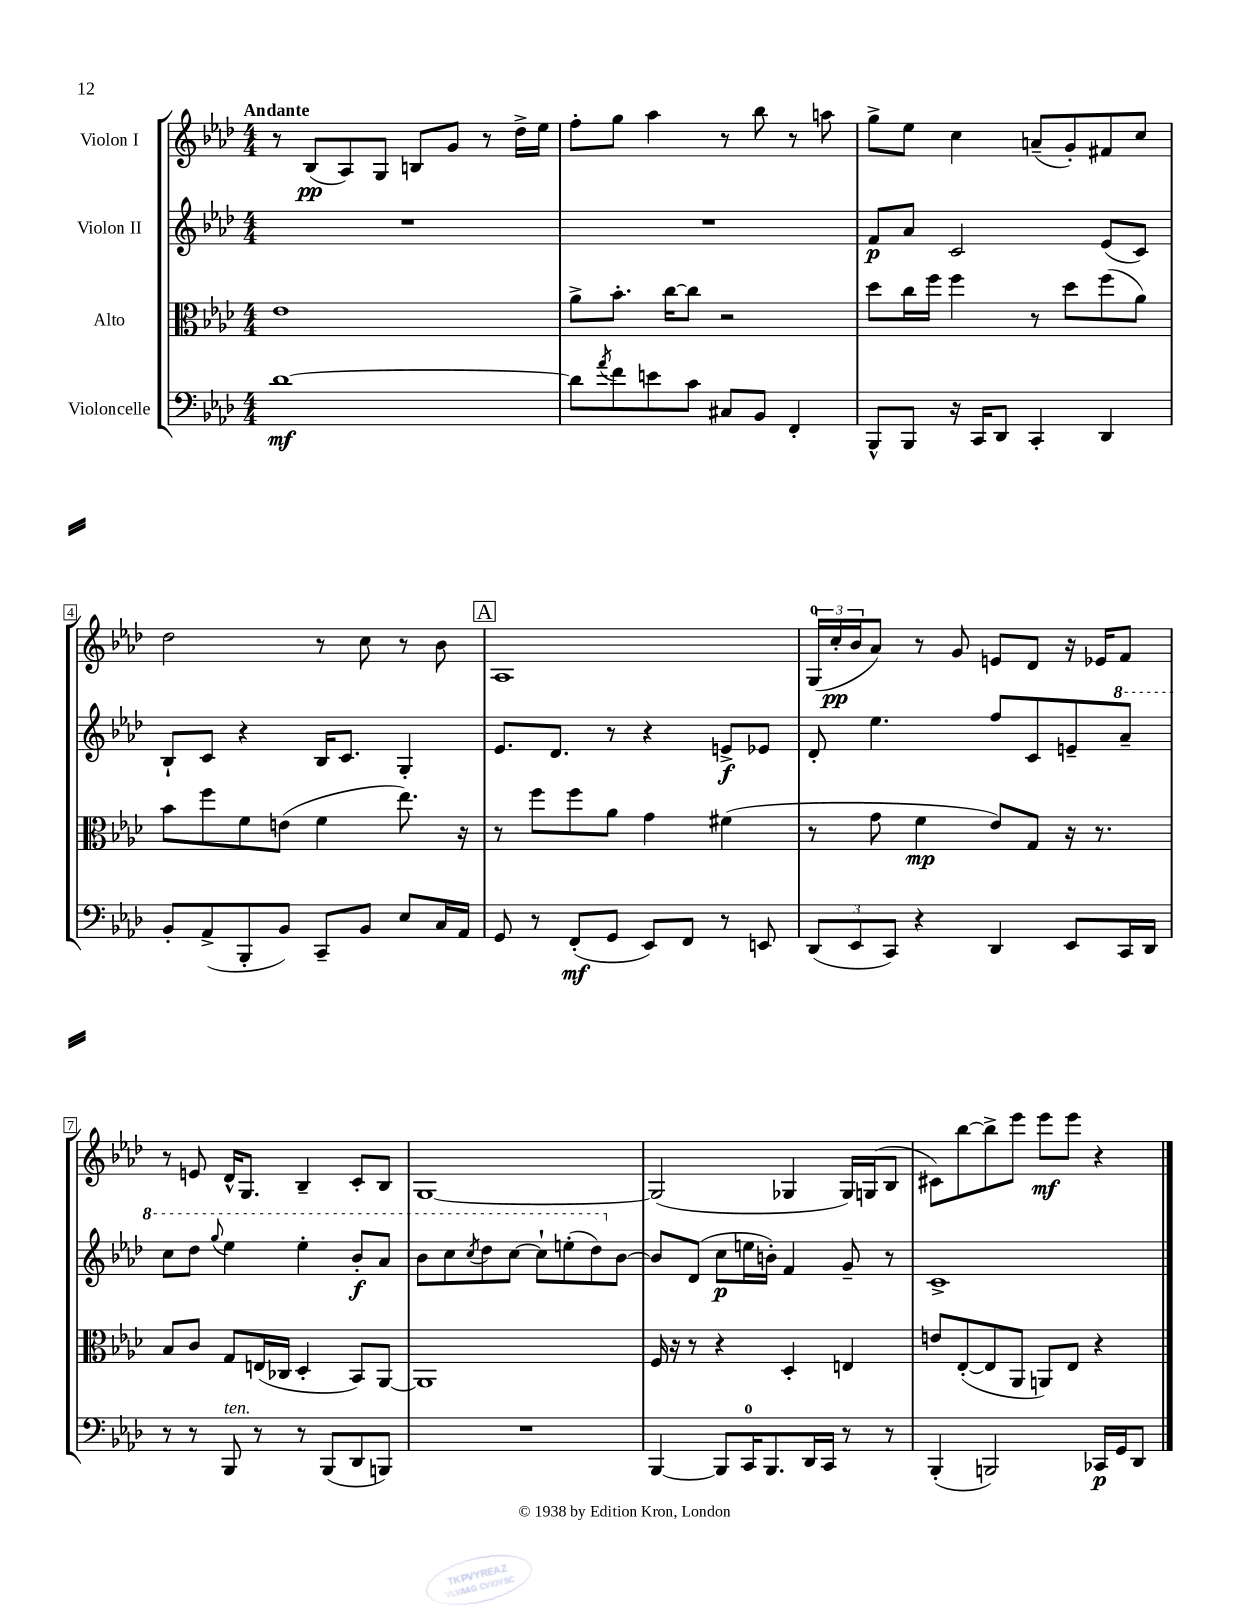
<<
\new StaffGroup <<
\new Staff = "s0" \with { instrumentName = "Violon I" } {
    \clef treble \key aes \major \numericTimeSignature \time 4/4 \tempo "Andante"
    r8 bes8\pp( aes8) g8 b8 g'8 r8 des''16-> ees''16 |
    f''8-. g''8 aes''4 r8 bes''8 r8 a''8 |
    g''8-> ees''8 c''4 a'8--( g'8-.) fis'8 c''8 |
    des''2 r8 c''8 r8 bes'8 |
    \mark \markup { \box "A" } aes1 |
    \tuplet 3/2 { g16-0( c''16-.\pp bes'16 } aes'8) r8 g'8 e'8 des'8 r16 ees'16 f'8 |
    r8 e'8 des'16-^ g8. bes4-- c'8-. bes8 |
    g1~ |
    g2( ges4 ges16) g16( bes8 |
    cis'8) bes''8~ bes''8-> ees'''8 ees'''8\mf ees'''8 r4 \bar "|." |
}
\new Staff = "s1" \with { instrumentName = "Violon II" } {
    \clef treble \key aes \major \numericTimeSignature \time 4/4
    R1 |
    R1 |
    f'8\p aes'8 c'2 ees'8( c'8) |
    bes8-! c'8 r4 bes16 c'8. g4-. |
    \mark \markup { \box "A" } ees'8. des'8. r8 r4 e'8->\f ees'8 |
    des'8-. ees''4. f''8 c'8 e'8-- \ottava #1 aes''8-- |
    c'''8 des'''8 \appoggiatura { g'''8 } ees'''4 ees'''4-. bes''8-.\f aes''8 |
    bes''8 c'''8 \acciaccatura { c'''8 } des'''8 c'''8~ c'''8-! e'''8-.( des'''8) \ottava #0 bes'8~ |
    bes'8 des'8( c''8\p e''16 b'16-.) f'4 g'8-- r8 |
    c'1-> \bar "|." |
}
\new Staff = "s2" \with { instrumentName = "Alto" } {
    \clef alto \key aes \major \numericTimeSignature \time 4/4
    ees'1 |
    aes'8-> bes'8.-. c''16~ c''8 r2 |
    des''8 c''16 f''16 f''4 r8 des''8 f''8( aes'8) |
    bes'8 f''8 f'8 e'8( f'4 ees''8.) r16 |
    \mark \markup { \box "A" } r8 f''8 f''8 aes'8 g'4 fis'4( |
    r8 g'8 f'4\mp ees'8) g8 r16 r8. |
    bes8 c'8 g8 e16( ces16 des4-. bes,8) aes,8~ |
    aes,1 |
    f16 r16 r8 r4 des4-. e4 |
    e'8 ees8~-.( ees8 aes,8 a,8) ees8 r4 \bar "|." |
}
\new Staff = "s3" \with { instrumentName = "Violoncelle" } {
    \clef bass \key aes \major \numericTimeSignature \time 4/4
    des'1~\mf |
    des'8 \acciaccatura { aes'8 } f'8 e'8 c'8 cis8 bes,8 f,4-. |
    bes,,8-^ bes,,8 r16 c,16 des,8 c,4-. des,4 |
    bes,8-. aes,8->( bes,,8-. bes,8) c,8-- bes,8 ees8 c16 aes,16 |
    \mark \markup { \box "A" } g,8 r8 f,8-.\mf( g,8 ees,8) f,8 r8 e,8 |
    \tuplet 3/2 { des,8( ees,8 c,8) } r4 des,4 ees,8 c,16 des,16 |
    r8 r8 bes,,8^\markup { \italic "ten." } r8 r8 bes,,8( des,8 b,,8) |
    R1 |
    bes,,4~ bes,,8 c,16-0 bes,,8. des,16 c,16 r8 r8 |
    bes,,4-.( b,,2) ces,16\p g,16 des,8 \bar "|." |
}
>>
>>
\layout { \context { \Score \override BarNumber.stencil = #(make-stencil-boxer 0.1 0.3 ly:text-interface::print) } }
